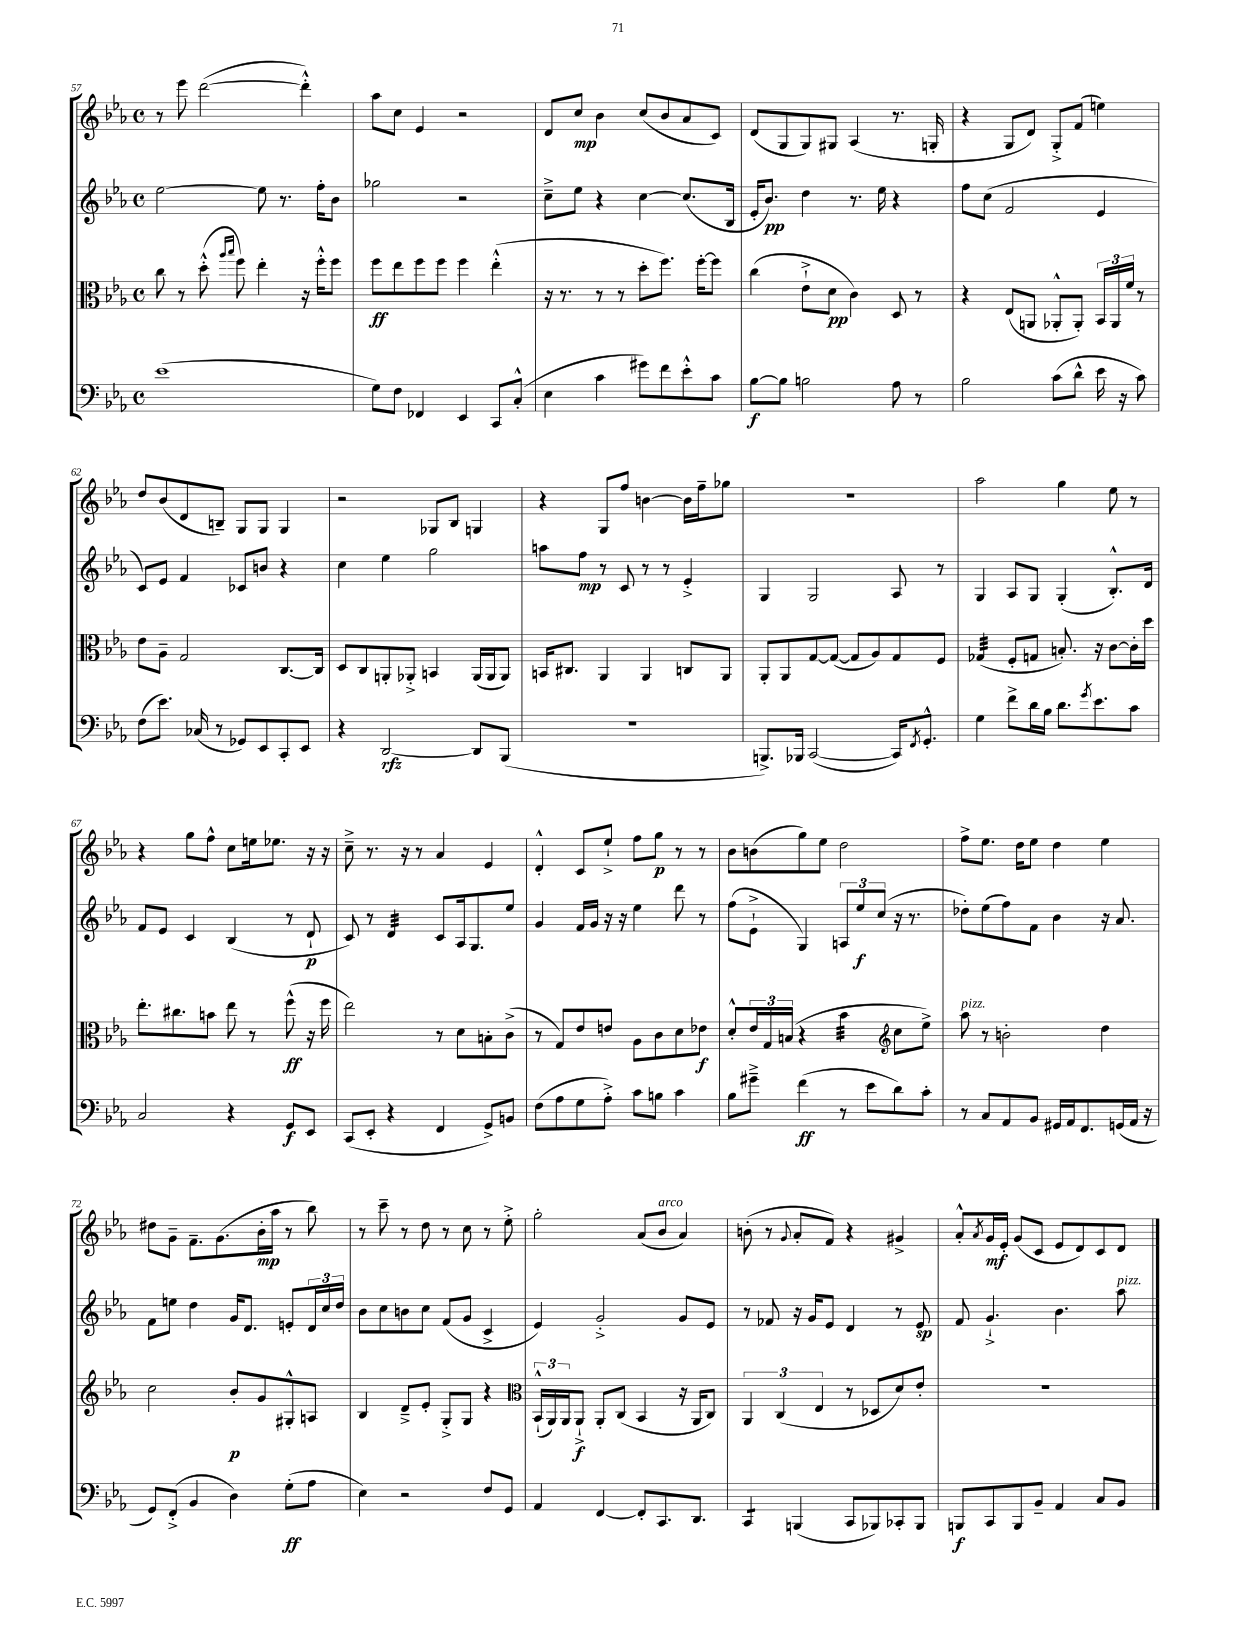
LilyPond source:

<<
\new StaffGroup <<
\new Staff = "s0" {
    \clef treble \key ees \major \defaultTimeSignature \time 4/4
    r8 ees'''8 d'''2~( d'''4-.-^) |
    aes''8 c''8 ees'4 r2 |
    d'8 c''8\mp bes'4 c''8( bes'8 aes'8 c'8) |
    d'8( g8 g8) gis8 aes4( r8. g16-. |
    r4 g8 d'8) g8-.-> f'8( e''4) |
    d''8 bes'8( d'8 b8--) g8 g8 g4 |
    r2 ges8 bes8 g4 |
    r4 g8 f''8 b'4~ b'16 f''16-- ges''8 |
    R1 |
    aes''2 g''4 ees''8 r8 |
    r4 g''8 f''8-^ c''8 e''16 ees''8. r16 r16 |
    c''8---> r8. r16 r8 aes'4 ees'4 |
    d'4-.-^ c'8 ees''8-!-> f''8 g''8\p r8 r8 |
    bes'8 b'8( g''8) ees''8 d''2 |
    f''8-> ees''8. d''16 ees''8 d''4 ees''4 |
    dis''8 g'8-- f'8.-- g'8.( bes'16-.\mp aes''16 r8 bes''8) |
    r8 c'''8-- r8 d''8 r8 c''8 r8 ees''8-.-> |
    g''2-. aes'8( bes'8^\markup { \italic "arco" } aes'4) |
    b'8-.( r8 \appoggiatura { g'8 } aes'8-. f'8) r4 gis'4-> |
    aes'8-.-^ \acciaccatura { aes'8 } g'16\mf ees'16-. g'8( c'8 ees'8 d'8) c'8 d'8 \bar "|." |
}
\new Staff = "s1" {
    \clef treble \key ees \major \defaultTimeSignature \time 4/4
    ees''2~ ees''8 r8. f''16-. bes'8 |
    ges''2 r2 |
    c''8---> ees''8 r4 c''4~ c''8.( bes16 |
    ees'16-. bes'8.\pp) d''4 r8. ees''16 r4 |
    f''8 c''8( f'2 ees'4 |
    c'8) ees'8 f'4 ces'8 b'8 r4 |
    c''4 ees''4 g''2 |
    a''8 f''8\mp r8 c'8 r8 r8 ees'4-.-> |
    g4 g2 aes8 r8 |
    g4 aes8 g8 g4-.( bes8.-.-^) d'16 |
    f'8 ees'8 c'4 bes4( r8 d'8-!\p |
    c'8) r8 d'4:32 c'8 aes16 g8. ees''8 |
    g'4 f'16 g'16 r16 r16 ees''4 d'''8 r8 |
    f''8( ees'8-!-> g4) \tuplet 3/2 { a8 ees''8\f c''8( } r16 r8. |
    des''8-.) ees''8( f''8) f'8 bes'4 r16 aes'8. |
    f'8 e''8 d''4 g'16 d'8. e'8-. \tuplet 3/2 { d'16 c''16 d''16 } |
    bes'8 c''8 b'8 c''8 f'8( g'8 c'4-> |
    ees'4) g'2-.-> g'8 ees'8 |
    r8 fes'8 r16 g'16 ees'8 d'4 r8 ees'8\sp |
    f'8 g'4.-!-> bes'4. aes''8^\markup { \italic "pizz." } \bar "|." |
}
\new Staff = "s2" {
    \clef alto \key ees \major \defaultTimeSignature \time 4/4
    c''8 r8 d''8-.-^( \grace { aes''16 bes''16 } f''8) ees''4-. r16 f''16-.-^ f''8 |
    f''8\ff ees''8 f''8 f''8 f''4 ees''4-.-^( |
    r16 r8. r8 r8 d''8-. f''8.) f''16~-. f''8 |
    c''4( ees'8-!-> d'8\pp c'4) d8 r8 |
    r4 ees8( a,8 aes,8-.-^ aes,8-.) \tuplet 3/2 { bes,16 aes,16 f'16 } r8 |
    ees'8 aes8-- g2 c8.~ c16 |
    d8 c8 a,8-. aes,8-.-> b,4 aes,16( aes,16 aes,8) |
    b,16 cis8. aes,4 aes,4 c8 aes,8 |
    aes,8-. aes,8 g8~ g8~( g8 aes8) g8 f8 |
    ges4:32( f8-. g8 b8.-.) r16 c'8~ c'16-. d''16 |
    ees''8.-. cis''8. b'8 ees''8 r8 f''8-^\ff( r16 f''16 |
    ees''2) r8 d'8 b8-. c'8->( |
    r8 g8) ees'8 e'8 aes8 c'8 d'8 ees'8\f |
    d'8-.-^ \tuplet 3/2 { ees'16 g16 b16( } r4 \clef treble bes'4:32 c''8 ees''8->) |
    aes''8^\markup { \italic "pizz." } r8 b'2-. d''4 |
    c''2 bes'8-.\p g'8 gis8-.-^ a8 |
    bes4 d'8---> ees'8-. g8-.-> g8 r4 |
    \clef alto \tuplet 3/2 { bes,16-!-^( aes,16) aes,16 } aes,8-!->\f aes,8-. c8( bes,4 r16 aes,16 c8) |
    \tuplet 3/2 { aes,4 c4( ees4 } r8 des8 d'8) ees'8-. |
    R1 \bar "|." |
}
\new Staff = "s3" {
    \clef bass \key ees \major \defaultTimeSignature \time 4/4
    ees'1( |
    g8) f8 fes,4 ees,4 c,8 c8-.-^( |
    ees4 c'4 gis'8) f'8 ees'8-.-^ c'8 |
    bes8~\f bes8 b2 aes8 r8 |
    bes2 c'8( d'8-^ ees'16 r16 c'8) |
    f8( ees'8.) ces16( r8 ges,8) ees,8 c,8-. ees,8 |
    r4 d,2~\rfz d,8 bes,,8( |
    R1 |
    b,,8.->) bes,,16 c,2~( c,16) \acciaccatura { f,8 } g,8.-.-^ |
    g4 f'8-> d'16 bes16 d'8. \acciaccatura { g'8 } ees'8. c'8 |
    c2 r4 g,8\f ees,8 |
    c,8( ees,8-. r4 f,4 g,8->) b,8 |
    f8( aes8 g8 aes8-.->) c'8 b8 c'4 |
    bes8 gis'8---> f'4\ff( r8 ees'8 d'8) c'8-. |
    r8 c8 aes,8 bes,8 gis,16 aes,16 f,8. g,16( aes,16 r16 |
    g,8) f,8-.->( bes,4 d4) g8-.\ff( aes8 |
    ees4) r2 f8 g,8 |
    aes,4 f,4~ f,8-. c,8. d,8. |
    c,4:8 b,,4( c,8 bes,,8) ces,8-. bes,,8 |
    b,,8\f c,8 b,,8 bes,8-- aes,4 c8 bes,8 \bar "|." |
}
>>
>>
\layout { \context { \Score currentBarNumber = #57 } }
